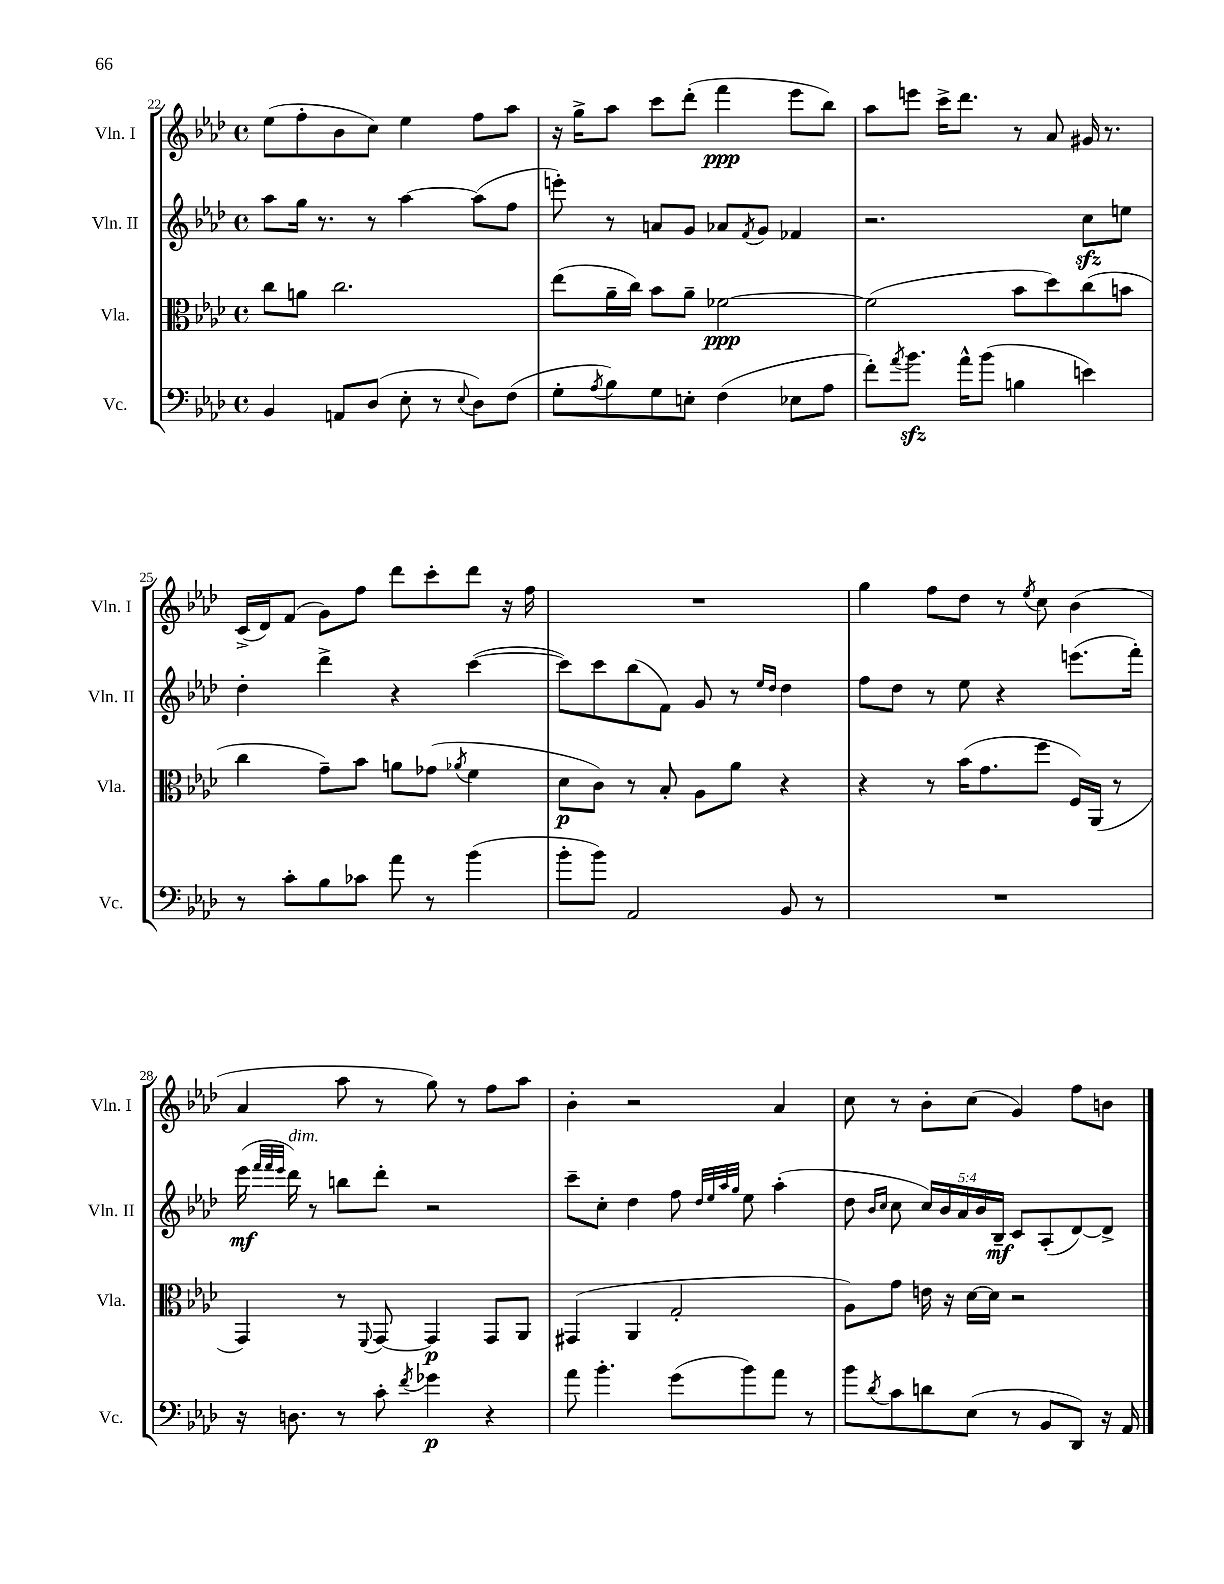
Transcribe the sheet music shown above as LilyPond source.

<<
\new StaffGroup <<
\new Staff = "s0" \with { instrumentName = "Vln. I" shortInstrumentName = "Vln. I" } {
    \clef treble \key aes \major \defaultTimeSignature \time 4/4
    ees''8( f''8-. bes'8 c''8) ees''4 f''8 aes''8 |
    r16 g''16-> aes''8 c'''8 des'''8-.( f'''4\ppp ees'''8 bes''8) |
    aes''8 e'''8 c'''16-> des'''8. r8 aes'8 gis'16 r8. |
    c'16->( des'16) f'8( g'8) f''8 des'''8 c'''8-. des'''8 r16 f''16 |
    R1 |
    g''4 f''8 des''8 r8 \acciaccatura { ees''8 } c''8 bes'4( |
    aes'4 aes''8 r8 g''8) r8 f''8 aes''8 |
    bes'4-. r2 aes'4 |
    c''8 r8 bes'8-. c''8( g'4) f''8 b'8 \bar "|." |
}
\new Staff = "s1" \with { instrumentName = "Vln. II" shortInstrumentName = "Vln. II" } {
    \clef treble \key aes \major \defaultTimeSignature \time 4/4 \override Staff.TupletNumber.text = #tuplet-number::calc-fraction-text
    aes''8 g''16 r8. r8 aes''4~ aes''8( f''8 |
    e'''8-.) r8 a'8 g'8 aes'8 \acciaccatura { f'8 } g'8 fes'4 |
    r2. c''8\sfz e''8 |
    des''4-. des'''4-> r4 c'''4~( |
    c'''8) c'''8 bes''8( f'8) g'8 r8 \grace { ees''16 des''16 } des''4 |
    f''8 des''8 r8 ees''8 r4 e'''8.( f'''16-.) |
    ees'''16\mf( \grace { f'''32 f'''32 ees'''32 } des'''16^\markup { \italic "dim." }) r8 b''8 des'''8-. r2 |
    c'''8-- c''8-. des''4 f''8 \grace { des''32 ees''32 aes''32 g''32 } ees''8 aes''4-.( |
    des''8 \grace { bes'16 c''16 } c''8 \tuplet 5/4 { c''16) bes'16 aes'16 bes'16 bes16--\mf } c'8 aes8-.( des'8~) des'8-> \bar "|." |
}
\new Staff = "s2" \with { instrumentName = "Vla." shortInstrumentName = "Vla." } {
    \clef alto \key aes \major \defaultTimeSignature \time 4/4
    c''8 a'8 c''2. |
    ees''8( aes'16-- c''16) bes'8 aes'8-- fes'2~\ppp |
    fes'2( bes'8 des''8) c''8( b'8 |
    c''4 g'8--) bes'8 a'8 ges'8( \acciaccatura { aes'8 } f'4 |
    des'8\p c'8) r8 bes8-. aes8 aes'8 r4 |
    r4 r8 bes'16( g'8. f''8 f16) aes,16( r8 |
    g,4) r8 \appoggiatura { f,8 } g,8~ g,4\p g,8 aes,8 |
    gis,4( aes,4 g2-. |
    aes8) g'8 e'16 r16 des'16~ des'16 r2 \bar "|." |
}
\new Staff = "s3" \with { instrumentName = "Vc." shortInstrumentName = "Vc." } {
    \clef bass \key aes \major \defaultTimeSignature \time 4/4
    bes,4 a,8 des8( ees8-. r8 \appoggiatura { ees8 } des8) f8( |
    g8-. \acciaccatura { aes8 } bes8) g8 e8-. f4( ees8 aes8 |
    f'8-.) \acciaccatura { aes'8 } bes'8.\sfz aes'16-^ bes'8( b4 e'4) |
    r8 c'8-. bes8 ces'8 aes'8 r8 bes'4( |
    bes'8-. bes'8) aes,2 bes,8 r8 |
    R1 |
    r16 d8. r8 c'8-. \acciaccatura { f'8 } ges'4\p r4 |
    aes'8 bes'4.-. g'8( bes'8) aes'8 r8 |
    bes'8 \acciaccatura { des'8 } c'8 d'8 ees8( r8 bes,8 des,8) r16 aes,16 \bar "|." |
}
>>
>>
\layout { \context { \Score currentBarNumber = #22 } }
